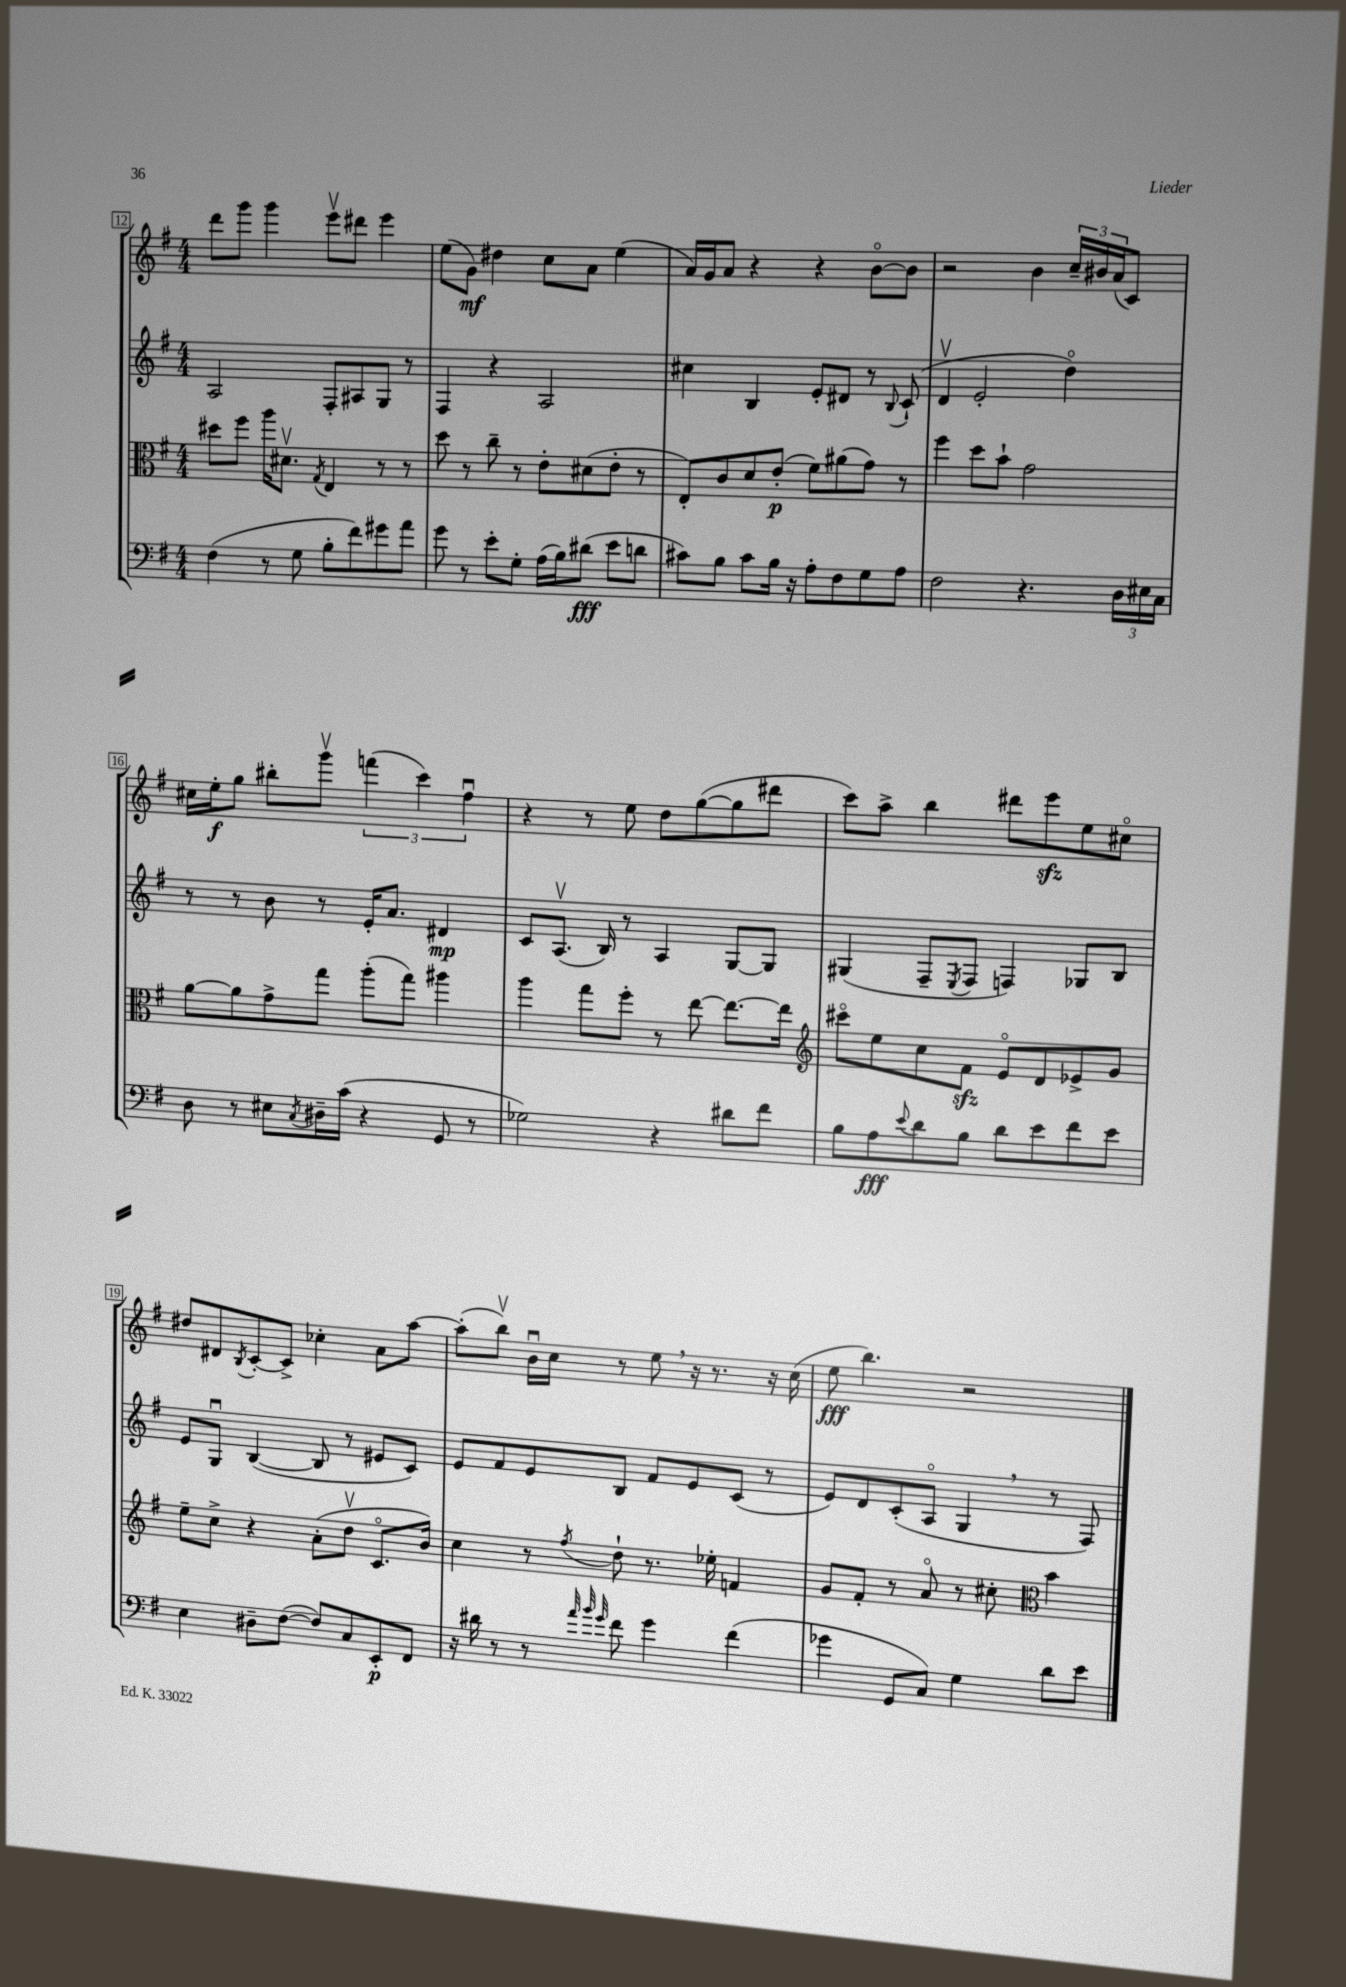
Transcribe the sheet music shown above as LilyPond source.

<<
\new StaffGroup <<
\new Staff = "s0" {
    \clef treble \key g \major \numericTimeSignature \time 4/4
    d'''8 g'''8 g'''4 e'''8\upbow dis'''8 e'''4 |
    e''8( g'8\mf) dis''4 c''8 a'8 e''4( |
    a'16) g'16 a'8 r4 r4 b'8~\flageolet b'8 |
    r2 b'4 \tuplet 3/2 { c''16-- bis'16 a'16( } c'8) |
    cis''16 e''16-.\f g''8 bis''8-. g'''8\upbow \tuplet 3/2 { f'''4( c'''4) fis''4\downbow } |
    r4 r8 e''8 d''8 g''8~( g''8 dis'''8 |
    c'''8) a''8-> b''4 dis'''8 e'''8\sfz e''8 cis''8\flageolet |
    dis''8 dis'8 \acciaccatura { b8 } c'8~-. c'8-> ces''4-. a'8 a''8~ |
    a''8-.( b''8\upbow) b'16\downbow c''16 r8 e''8 \breathe r16 r8. r16 c''16( |
    e''8\fff b''4.) r2 \bar "|." |
}
\new Staff = "s1" {
    \clef treble \key g \major \numericTimeSignature \time 4/4
    a2 fis8-. ais8 g8 r8 |
    fis4 r4 a2 |
    cis''4 b4 e'8-. dis'8 r8 \appoggiatura { b8 } c'8-!( |
    d'4\upbow e'2-. d''4\flageolet) |
    r8 r8 b'8 r8 e'16-. a'8. dis'4\mp |
    c'8 a8.\upbow( b16) r8 a4 g8~ g8 |
    gis4( fis8-- \acciaccatura { e8 } fis8 f4) ges8 b8 |
    e'8 g8\downbow b4~( b8 r8 eis'8 c'8) |
    e'8 fis'8 e'8 b8 fis'8 e'8 c'8( r8 |
    e'8) d'8 c'8-.( a8\flageolet g4 \breathe r8 fis8) \bar "|." |
}
\new Staff = "s2" {
    \clef alto \key g \major \numericTimeSignature \time 4/4
    dis''8 fis''8 a''16 dis'8.\upbow \acciaccatura { g8 } e4 r8 r8 |
    d''8 r8 c''8-- r8 e'8-. dis'8( e'8-. r8 |
    e8-.) c'8 d'8 e'8-.\p( fis'8) ais'8( g'8) r8 |
    fis''4 d''8 b'8-! g'2 |
    a'8~ a'8 g'8-> g''8 a''8-.( g''8) ais''4 |
    a''4 g''8 fis''8-. r8 e''8~ e''8.~ e''16 |
    \clef treble cis'''8\flageolet e''8 c''8 fis'8\sfz e'8\flageolet d'8 ees'8-> g'8 |
    e''8-- c''8-> r4 a'8-.( d''8\upbow c'8.\flageolet b'16) |
    c''4 r8 \acciaccatura { fis''8 } d''8-! r8. ees''16-. f'4 |
    g'8 fis'8-. r8 a'8\flageolet r8 cis''8-. \clef alto b'4 \bar "|." |
}
\new Staff = "s3" {
    \clef bass \key g \major \numericTimeSignature \time 4/4
    fis4( r8 g8 b8-. fis'8) gis'8 a'8 |
    g'8 r8 e'8-. g8-. a16( b16) dis'8\fff( e'8 d'8 |
    cis'8) b8 cis'8 b16 r16 a8-. fis8 g8 a8 |
    fis2 r4. \tuplet 3/2 { d16 eis16 c16 } |
    d8 r8 eis8 \acciaccatura { c8 } dis16-- c'16( r4 g,8 r8 |
    ges2) r4 dis'8 fis'8 |
    b8 a8\fff \appoggiatura { e'8 } d'8 b8 d'8 e'8 fis'8 e'8 |
    e4 dis8-- fis8~( fis8) c8 e,8-.\p fis,8 |
    r16 dis'16 r8 r8 \grace { a'32 b'32 g'32 } fis'8 g'4 fis'4( |
    ges'4 g,8 c8) g4 d'8 e'8 \bar "|." |
}
>>
>>
\layout { \context { \Score currentBarNumber = #12 \override BarNumber.stencil = #(make-stencil-boxer 0.1 0.3 ly:text-interface::print) } }
